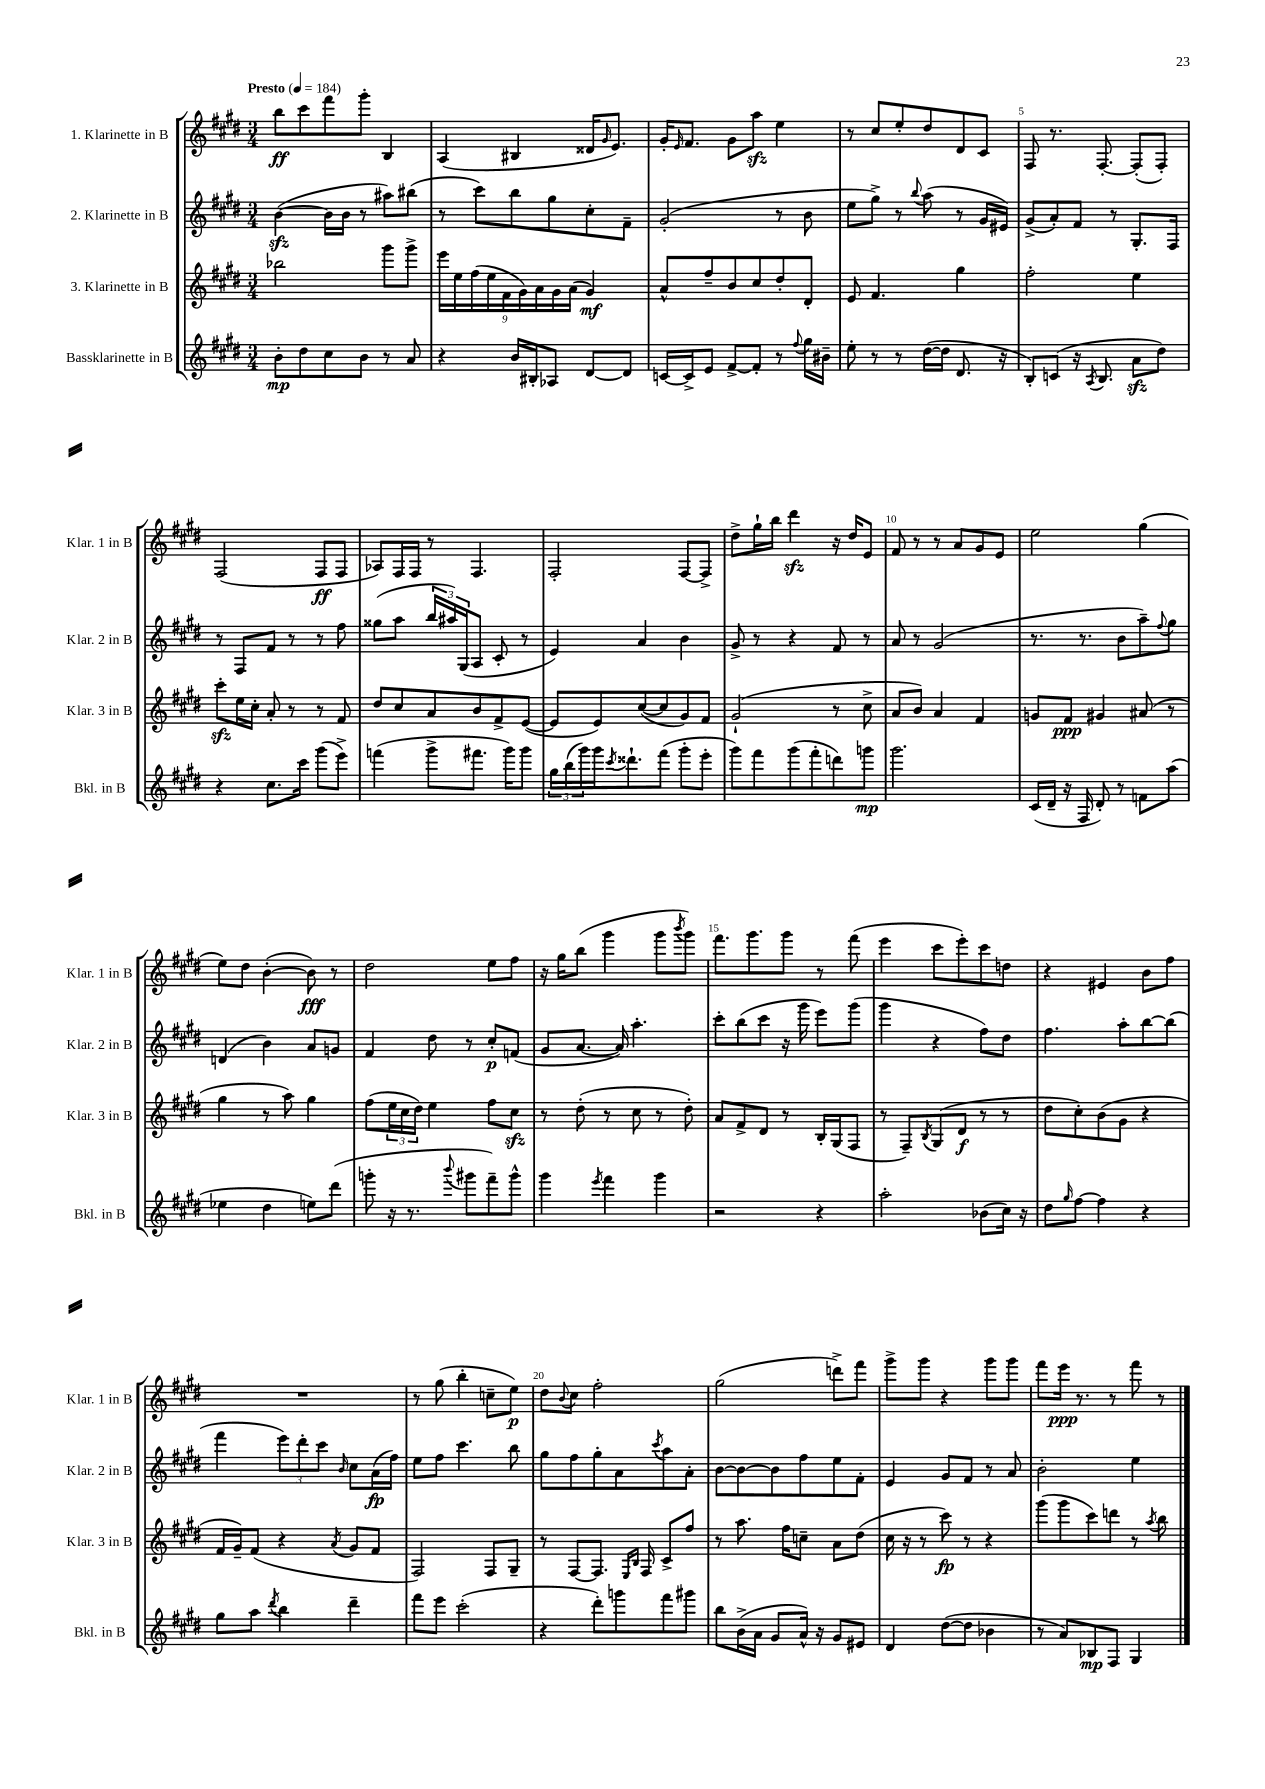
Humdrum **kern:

**kern	**dynam	**kern	**dynam	**kern	**dynam	**kern	**dynam
*part4	*part4	*part3	*part3	*part2	*part2	*part1	*part1
*staff4	*staff4	*staff3	*staff3	*staff2	*staff2	*staff1	*staff1
*I"Bassklarinette in B	*	*I"3. Klarinette in B	*	*I"2. Klarinette in B	*	*I"1. Klarinette in B	*
*I'Bkl. in B	*	*I'Klar. 3 in B	*	*I'Klar. 2 in B	*	*I'Klar. 1 in B	*
*clefG2	*	*clefG2	*	*clefG2	*	*clefG2	*
*k[f#c#g#d#]	*	*k[f#c#g#d#]	*	*k[f#c#g#d#]	*	*k[f#c#g#d#]	*
*M3/4	*	*M3/4	*	*M3/4	*	*M3/4	*
*MM184	*	*MM184	*	*MM184	*	*MM184	*
=1	=1	=1	=1	=1	=1	=1	=1
!	!	!	!	!	!	!LO:TX:a:B:t=Presto	!
8b'\L	mp	2bb-X\	.	([4bzz\	.	8bb\L	ff
8dd#\	.	.	.	.	.	8ccc#\	.
8cc#\	.	.	.	16b\LL]	.	8fff#\	.
.	.	.	.	16b\JJ	.	.	.
8b\J	.	.	.	8r	.	8ggg#'\J	.
8r	.	8ggg#\L	.	8aa#X\L)	.	4B/	.
8a/	.	8ggg#^\J	.	(8bb#X\J	.	.	.
=2	=2	=2	=2	=2	=2	=2	=2
4r	.	18eee\LL	.	8r	.	(4A/	.
.	.	18ee\	.	.	.	.	.
.	.	(18ff#\	.	.	.	.	.
.	.	.	.	8ccc#\L)	.	.	.
.	.	18ee\	.	.	.	.	.
.	.	18f#\	.	.	.	.	.
16b/LL	.	.	.	8bb\	.	4B#X/	.
.	.	18g#\)	.	.	.	.	.
16B#X'/J	.	.	.	.	.	.	.
.	.	18a\	.	.	.	.	.
8A-X/J	.	.	.	8gg#\	.	.	.
.	.	18g#\	.	.	.	.	.
.	.	(18a\JJ	.	.	.	.	.
[8d#/L	.	4g#/)	mf	8cc#'\	.	16d##X/KL	.
.	.	.	.	.	.	16qqg#/	.
.	.	.	.	.	.	8.e/J)	.
8d#/J]	.	.	.	8f#~\J	.	.	.
=3	=3	=3	=3	=3	=3	=3	=3
[16cn/LL	.	8a^^/L	.	(2g#'/	.	16g#'/KL	.
.	.	.	.	.	.	16qqe/	.
16c^/J]	.	.	.	.	.	8.f#/J	.
8e/J	.	8ff#~/	.	.	.	.	.
[8f#^/L	.	8b/	.	.	.	8g#\L	.
8f#'/J]	.	8cc#/	.	.	.	8aazz\J	.
8r	.	8dd#'/	.	8r	.	4ee\	.
8qqff#/	.	.	.	.	.	.	.
16gg#\LL	.	8d#'/J	.	8b\	.	.	.
16b#X~\JJ	.	.	.	.	.	.	.
=4	=4	=4	=4	=4	=4	=4	=4
8ee'\	.	8e/	.	8ee\L	.	8r	.
8r	.	4.f#/	.	8gg#^\J)	.	8cc#/L	.
8r	.	.	.	8r	.	8ee'/	.
.	.	.	.	8qqbb/	.	.	.
([16dd#\LL	.	.	.	(8aa\	.	8dd#/	.
16dd#\JJ]	.	.	.	.	.	.	.
8.d#/	.	4gg#\	.	8r	.	8d#/	.
.	.	.	.	16g#/LL	.	8c#/J	.
16r	.	.	.	16e#X/JJ)	.	.	.
=5	=5	=5	=5	=5	=5	=5	=5
8B'/L)	.	2ff#'\	.	(8g#^/L	.	8F#/	.
(8cn/J	.	.	.	8a'/)	.	8.r	.
16r	.	.	.	8f#/J	.	.	.
8qA/	.	.	.	.	.	.	.
8.B/	.	.	.	.	.	[8.F#'/	.
.	.	.	.	8r	.	.	.
8azz\L	.	4ee\	.	8.G#'/L	.	(8F#'/L]	.
8dd#\J)	.	.	.	.	.	8F#'/J)	.
.	.	.	.	16F#/Jk	.	.	.
!!LO:LB:g=z
=6	=6	=6	=6	=6	=6	=6	=6
4r	.	8ccc#zz'\L	.	8r	.	(2F#/	.
.	.	16ee\L	.	8F#/L	.	.	.
.	.	16cc#'\JJ	.	.	.	.	.
8.cc#\L	.	8a'/	.	8f#/J	.	.	.
.	.	8r	.	8r	.	.	.
16ccc#\Jk	.	.	.	.	.	.	.
(8ggg#\L	.	8r	.	8r	.	8F#/L	ff
8eee^\J)	.	8f#/	.	8ff#\	.	8F#/J	.
=7	=7	=7	=7	=7	=7	=7	=7
(4fffn\	.	8dd#/L	.	(8gg##X\L	.	8A-X/L)	.
.	.	8cc#/	.	8aa\J	.	16F#/L	.
.	.	.	.	.	.	16F#/JJ	.
8ggg#^\L	.	8a/	.	24bb/LL	.	8r	.
.	.	.	.	24aa#X/)	.	.	.
.	.	.	.	(24G#/J	.	.	.
8.fff#X\J	.	8b/	.	8A/J	.	4.F#/	.
.	.	8f#^/	.	8c#'/	.	.	.
16ggg#\KL)	.	.	.	.	.	.	.
8ggg#\J	.	([8e/J	.	8r	.	.	.
=8	=8	=8	=8	=8	=8	=8	=8
24gg#\LL	.	8e/L]	.	4e/)	.	2F#'/	.
(24bb\	.	.	.	.	.	.	.
24ggg#\)	.	.	.	.	.	.	.
16ggg#\J	.	8e/)	.	.	.	.	.
8qccc#/	.	.	.	.	.	.	.
8.ddd##X`\	.	.	.	.	.	.	.
.	.	([8cc#/	.	4a/	.	.	.
(8fff#\J	.	8cc#/]	.	.	.	.	.
8ggg#'\L	.	8g#/)	.	4b\	.	[8F#/L	.
8eee'\J	.	8f#/J	.	.	.	8F#^/J]	.
=9	=9	=9	=9	=9	=9	=9	=9
8ggg#\L)	.	(2g#`/	.	8g#^/	.	8dd#^\L	.
8fff#\	.	.	.	8r	.	16gg#`\L	.
.	.	.	.	.	.	16bb\JJ	.
(8ggg#\	.	.	.	4r	.	4ddd#zz\	.
8fff#'\	.	.	.	.	.	.	.
8dddn\)	.	8r	.	8f#/	.	16r	.
.	.	.	.	.	.	16dd#/KL	.
8gggn\J	mp	8cc#^\	.	8r	.	8e/J	.
=10	=10	=10	=10	=10	=10	=10	=10
2.ggg#\	.	8a/L	.	8a/	.	8f#/	.
.	.	8b/J)	.	8r	.	8r	.
.	.	4a/	.	(2g#/	.	8r	.
.	.	.	.	.	.	8a/L	.
.	.	4f#/	.	.	.	8g#/	.
.	.	.	.	.	.	8e/J	.
=11	=11	=11	=11	=11	=11	=11	=11
(16c#/LL	.	8gn/L	.	8.r	.	2ee\	.
16d#~/JJ	.	.	.	.	.	.	.
16r	.	8f#/J	ppp	.	.	.	.
16F#/	.	.	.	8.r	.	.	.
8d#'/)	.	4g#X/	.	.	.	.	.
8r	.	.	.	8b\L	.	.	.
8fn\L	.	(8a#X/	.	8aa~\)	.	(4gg#\	.
.	.	.	.	8qqff#/	.	.	.
(8aa\J	.	8r	.	8gg#\J	.	.	.
!!LO:LB:g=z
=12	=12	=12	=12	=12	=12	=12	=12
4ee-X\	.	4gg#\	.	(4dn/	.	8ee\L)	.
.	.	.	.	.	.	8dd#\J	.
4dd#\	.	8r	.	4b\)	.	([4b'\	.
.	.	8aa\)	.	.	.	.	.
8een\L)	.	4gg#\	.	8a/L	.	8b\])	fff
(8ddd#\J	.	.	.	8gn/J	.	8r	.
=13	=13	=13	=13	=13	=13	=13	=13
8gggn'\	.	(8ff#\L	.	4f#/	.	2dd#\	.
16r	.	24ee\L	.	.	.	.	.
.	.	24cc#\	.	.	.	.	.
8.r	.	.	.	.	.	.	.
.	.	24dd#\JJ)	.	.	.	.	.
.	.	4ee\	.	8dd#\	.	.	.
8qqbbb/	.	.	.	.	.	.	.
8ggg#X\L	.	.	.	8r	.	.	.
8fff#~\)	.	8ff#\L	.	8cc#'/L	p	8ee\L	.
8ggg#^^\J	.	8cc#zz\J	.	(8fn/J	.	8ff#\J	.
=14	=14	=14	=14	=14	=14	=14	=14
4ggg#\	.	8r	.	8g#/L	.	16r	.
.	.	.	.	.	.	16gg#\KL	.
.	.	(8dd#'\	.	[8.a/J	.	(8bb\J	.
8qeee/	.	.	.	.	.	.	.
4fff#\	.	8r	.	.	.	4ggg#\	.
.	.	.	.	16a/])	.	.	.
.	.	8cc#\	.	4.aa'\	.	.	.
4ggg#\	.	8r	.	.	.	8ggg#\L	.
.	.	.	.	.	.	8qbbb/	.
.	.	8dd#'\)	.	.	.	8ggg#\J)	.
=15	=15	=15	=15	=15	=15	=15	=15
2r	.	8a/L	.	8ccc#'\L	.	8.fff#\L	.
.	.	8f#^/	.	(8bb\	.	.	.
.	.	.	.	.	.	8.ggg#\	.
.	.	8d#/J	.	8ccc#\J	.	.	.
.	.	8r	.	16r	.	8ggg#\J	.
.	.	.	.	16ggg#\	.	.	.
4r	.	16B'/LL	.	8eee\L)	.	8r	.
.	.	(16G#/J	.	.	.	.	.
.	.	8F#/J	.	(8ggg#\J	.	(8fff#\	.
=16	=16	=16	=16	=16	=16	=16	=16
2aa'\	.	8r	.	4ggg#\	.	4eee\	.
.	.	8F#~/L)	.	.	.	.	.
.	.	8qB/	.	.	.	.	.
.	.	(8G#/	.	4r	.	8ccc#\L	.
.	.	8d#/J	f	.	.	8eee'\)	.
(8b-X\L	.	8r	.	8ff#\L)	.	8ccc#\	.
16cc#\Jk)	.	8r	.	8dd#\J	.	8ddn\J	.
16r	.	.	.	.	.	.	.
=17	=17	=17	=17	=17	=17	=17	=17
8dd#\L	.	8dd#\L	.	4.ff#\	.	4r	.
16qqgg#/	.	.	.	.	.	.	.
[8ff#\J	.	8cc#'\)	.	.	.	.	.
4ff#\]	.	(8b\	.	.	.	4e#X/	.
.	.	8g#\J	.	8aa'\L	.	.	.
4r	.	4r	.	[8bb\	.	8b\L	.
.	.	.	.	(8bb\J]	.	8ff#\J	.
!!LO:LB:g=z
=18	=18	=18	=18	=18	=18	=18	=18
8gg#\L	.	16f#/LL	.	4fff#\	.	2.r	.
.	.	16g#~/J)	.	.	.	.	.
8aa\J	.	(8f#/J	.	.	.	.	.
8qddd#/	.	.	.	.	.	.	.
4bb\	.	4r	.	12eee\L)	.	.	.
.	.	.	.	12ddd#'\	.	.	.
.	.	.	.	12ccc#\J	.	.	.
.	.	8qa/	.	16qqb/	.	.	.
4ddd#~\	.	8g#/L	.	8cc#\L	.	.	.
.	.	8f#/J	.	(16a\L	fp	.	.
.	.	.	.	16ff#\JJ)	.	.	.
=19	=19	=19	=19	=19	=19	=19	=19
8fff#\L	.	2F#/)	.	8ee\L	.	8r	.
8eee\J	.	.	.	8ff#\J	.	(8gg#\	.
(2ccc#'\	.	.	.	4.ccc#\	.	4bb'\	.
.	.	8F#/L	.	.	.	8ccn~\L	.
.	.	8G#~/J	.	8bb\	.	8ee\J)	p
=20	=20	=20	=20	=20	=20	=20	=20
4r	.	8r	.	8gg#\L	.	8dd#\L	.
.	.	.	.	.	.	8qqb/	.
.	.	[8F#/L	.	8ff#\	.	8cc#\J	.
8ddd#'\L)	.	8.F#/J]	.	8gg#'\	.	2ff#'\	.
8gggn\	.	.	.	8a\	.	.	.
.	.	16qqE/LL	.	.	.	.	.
.	.	16qqB/JJ	.	.	.	.	.
.	.	16F#/	.	.	.	.	.
.	.	.	.	8qccc#/	.	.	.
8fff#\	.	8c#^/L	.	8aa\	.	.	.
8ggg#X\J	.	8ff#/J	.	8a'\J	.	.	.
=21	=21	=21	=21	=21	=21	=21	=21
8bb\L	.	8r	.	[8b\L	.	(2gg#\	.
(16b^\L	.	8.aa\	.	8b\_	.	.	.
16a\JJ	.	.	.	.	.	.	.
8g#/L	.	.	.	8b\]	.	.	.
.	.	16ff#\KL	.	.	.	.	.
16a^^/Jk)	.	8ccn~\J	.	8ff#\	.	.	.
16r	.	.	.	.	.	.	.
8g#/L	.	8a\L	.	8ee\	.	8dddn^\L)	.
8e#X/J	.	(8dd#\J	.	8f#'\J	.	8fff#\J	.
=22	=22	=22	=22	=22	=22	=22	=22
4d#/	.	16cc#\	.	4e/	.	8ggg#^\L	.
.	.	16r	.	.	.	.	.
.	.	8r	.	.	.	8ggg#\J	.
([8dd#\L	.	8ccc#\)	fp	8g#/L	.	4r	.
8dd#\J]	.	8r	.	8f#/J	.	.	.
4b-X\	.	4r	.	8r	.	8ggg#\L	.
.	.	.	.	8a/	.	8ggg#\J	.
=23	=23	=23	=23	=23	=23	=23	=23
8r	.	(8ggg#\L	.	2b'\	.	8fff#\L	.
8a/L)	.	8ggg#\	.	.	.	16eee\Jk	ppp
.	.	.	.	.	.	8.r	.
8B-X/	mp	8ccc#\)	.	.	.	.	.
8F#/J	.	8dddn\J	.	.	.	8r	.
4G#/	.	8r	.	4ee\	.	8fff#\	.
.	.	8qaa/	.	.	.	.	.
.	.	8bb\	.	.	.	8r	.
==	==	==	==	==	==	==	==
*-	*-	*-	*-	*-	*-	*-	*-
